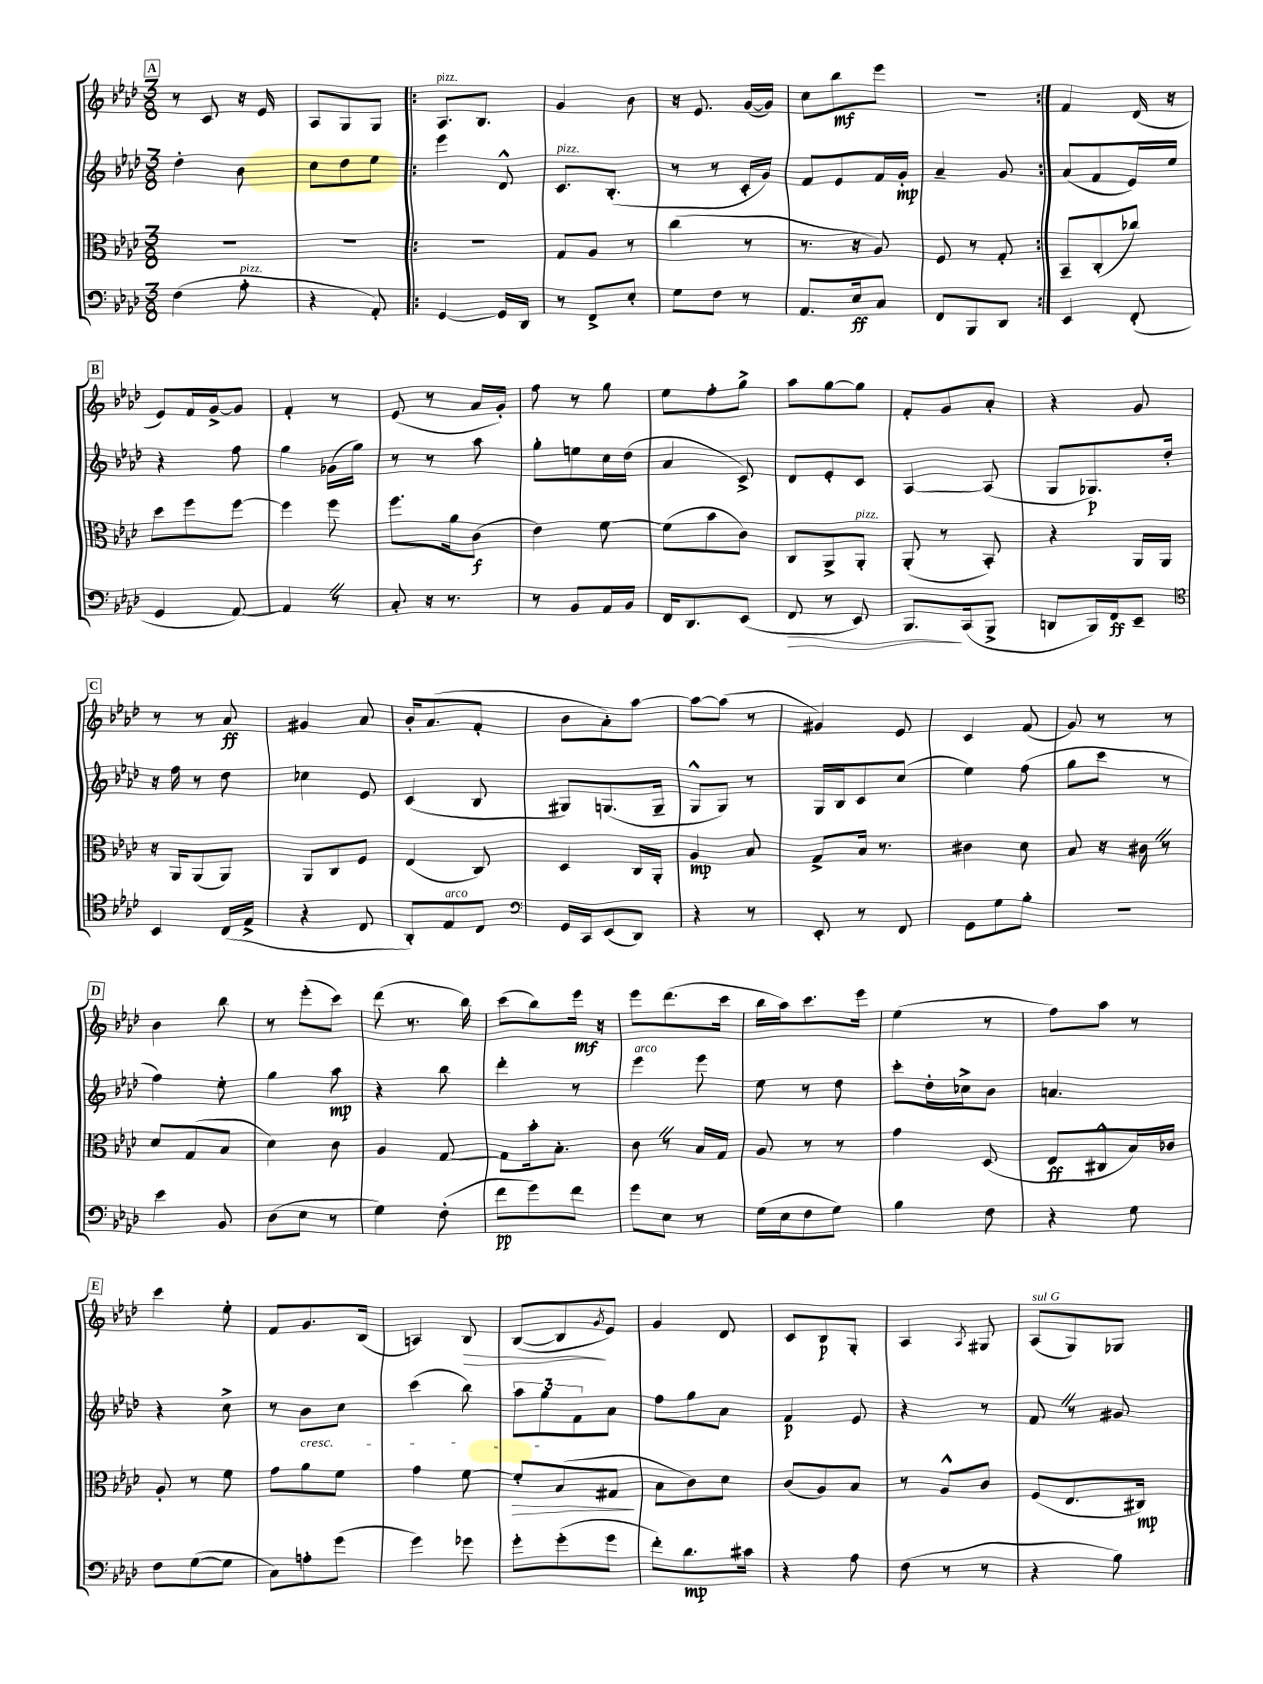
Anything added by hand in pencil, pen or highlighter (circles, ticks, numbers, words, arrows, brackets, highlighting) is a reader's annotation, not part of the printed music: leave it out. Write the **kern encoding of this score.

**kern	**kern	**kern	**kern
*staff4	*staff3	*staff2	*staff1
*clefF4	*clefC3	*clefG2	*clefG2
*k[b-e-a-d-]	*k[b-e-a-d-]	*k[b-e-a-d-]	*k[b-e-a-d-]
*M3/8	*M3/8	*M3/8	*M3/8
(4F	4.r	4dd-'	8r
.	.	.	8c
8A-'	.	8b-	16r
.	.	.	16e-
=	=	=	=
4r	4.r	8cc	8A-
.	.	8dd-	8G
8AA-')	.	8ee-	8G
=!|:	=!|:	=!|:	=!|:
[4GG	4.r	4eee-	8.A-
.	.	.	8.B-
16GG]	.	8d-^^	.
16DD-	.	.	.
=	=	=	=
8r	8G	8.c	4g
8FF^	8A-	.	.
.	.	(8.B-'	.
8E-'	8r	.	8b-
=	=	=	=
8G	(4cc	8r	16r
.	.	.	8.e-
8F	.	8r	.
8r	8r	16c'	([16g
.	.	16g)	16g])
=	=	=	=
8.AA-	8.r	8f	8cc
.	.	8e-	8bb-
16E-	16r	.	.
8C	8A-)	16f	8eee-
.	.	16g'	.
=	=	=	=
8FF	8F	4a-~	4.r
8BBB-	8r	.	.
8DD-	8G'	8g	.
=:|!	=:|!	=:|!	=:|!
4EE-	8BB-~	(8a-	4f
.	(8C'	8f	.
(8FF'	8cc-)	16e-)	(16d-
.	.	16ee-	16r
=	=	=	=
4GG	8dd-	4r	8e-)
.	8ff	.	16f
.	.	.	[16g^
[8AA-)	[8ff	8ff	8g]
=	=	=	=
4AA-]	4ff]	4gg	4f'
8r	8ff	(16g-	8r
.	.	16gg)	.
=	=	=	=
8C'	8.ff	8r	(8e-
16r	.	8r	8r
8.r	16a-	.	.
.	(8c	8aa-	16a-
.	.	.	16g')
=	=	=	=
8r	4e-)	8gg'	8ff
8BB-	.	8ee	8r
16AA-	[8f	16cc	8gg
16BB-	.	(16dd-	.
=	=	=	=
16FF	(8f]	4a-	8ee-
8.DD-	.	.	.
.	8b-	.	8ff'
(8EE-	8c)	8c^)	8gg^
=	=	=	=
8FF	8C	8d-	8aa-
8r	8AA-^	8e-'	[8gg
8EE-)	8AA-'	8c	8gg]
=	=	=	=
8.BBB-	(8AA-'	[4A-	8f'
.	8r	.	8g
(16CC	.	.	.
8BBB-^	8BB-')	(8A-]	8a-'
=	=	=	=
8DD	4r	8G	4r
16BBB-)	.	8.G-)	.
16FF	.	.	.
8EE-~	16AA-	.	8g
.	16AA-	16dd-'	.
=	=	=	=
*clefC4	*	*	*
4BB-	16r	16r	8r
.	16AA-	16ff	.
.	(8AA-	8r	8r
(16C	8AA-)	8dd-	8a-
16E-^	.	.	.
=	=	=	=
4r	8AA-	4cc-	4g#
.	8C	.	.
8C	8F	8e-	8a-
=	=	=	=
8AA-')	(4E-	(4c	16b-'
.	.	.	(8.a-
8E-	.	.	.
8C	8C)	8B-	8f'
=	=	=	=
*clefF4	*	*	*
16GG	4D-	8G#)	8b-
16CC	.	.	.
(8EE-	.	(8.G	8a-')
8DD-)	16C	.	[8aa-
.	16AA-'	16G~	.
=	=	=	=
4r	4A-	8G^^	8aa-_
.	.	8G)	(8aa-]
8r	8B-	8r	8r
=	=	=	=
8EE-'	8G^	16G	4g#)
.	.	16B-	.
8r	16B-	8c	.
.	8.r	.	.
8FF	.	(8cc	8e-
=	=	=	=
8GG	4c#	4ee-)	4c
8G	.	.	.
8B-'	8d-	(8ff	(8f
=	=	=	=
4.r	8B-	8gg	8g)
.	16r	8ccc	8r
.	16c#	.	.
.	8r	8r	8r
=	=	=	=
4e-	8d-	4ff)	4b-
.	(8G	.	.
8BB-	8B-	8ee-'	8bb-
=	=	=	=
(8D-	4d-)	4gg	8r
8E-	.	.	(8eee-'
8r	8c	8aa-	8ccc)
=	=	=	=
4G)	4A-	4r	(8ddd-
.	.	.	8.r
(8F'	[8G	8bb-	.
.	.	.	16bb-)
=	=	=	=
8f	8G]	4ddd-'	(8ccc
8g)	16b-'	.	8bb-)
.	8.B-'	.	.
8f	.	8r	16eee-
.	.	.	16r
=	=	=	=
8g	8c	4eee-	8eee-
8E-	8r	.	(8.ddd-
8r	16B-	8eee-	.
.	16G	.	16ccc
=	=	=	=
(16G	8A-	8ee-	16bb-
16E-	.	.	16aa-)
8F	8r	8r	8.ccc
8G)	8r	8dd-	.
.	.	.	16eee-
=	=	=	=
4B-	4g	8ccc'	(4ee-
.	.	16dd-'	.
.	.	16cc-^	.
8F	(8D-	8b-	8r
=	=	=	=
4r	8E-	4.a	8ff)
.	8C#^^	.	8aa-
8G	16B-)	.	8r
.	16c-	.	.
=	=	=	=
8F	8A-'	4r	4ccc
([8G	8r	.	.
8G]	8f	8cc^	8ee-'
=	=	=	=
8C)	8g	8r	8f
8A'	8a-	8b-	8.g
(8g	8f	8cc	.
.	.	.	(16B-
=	=	=	=
4g)	4g	(4ccc	4A)
8g-	[8f	8bb-)	8B-
=	=	=	=
8g'	8f']	12aa-	([8B-
.	.	12gg	.
(8g'	(8B-	.	8B-]
.	.	12f	.
.	.	.	8qg
8g	8G#	8a-	8e-)
=	=	=	=
8f')	8B-	8ff	4g
8.d-	8c)	8gg	.
.	8d-	8a-	8d-
16c#	.	.	.
=	=	=	=
4r	(8c	4f	8c
.	8A-)	.	8B-
8A-	8B-	8e-	8G'
=	=	=	=
(8F	8r	4r	4A-
8r	8A-^^	.	.
.	.	.	8qA-
8r	8c	8r	8G#
=	=	=	=
4r	(8F	8f	(8A-
.	8.E-	8r	8G)
8B-)	.	8g#	8G-
.	16C#)	.	.
==	==	==	==
*-	*-	*-	*-
